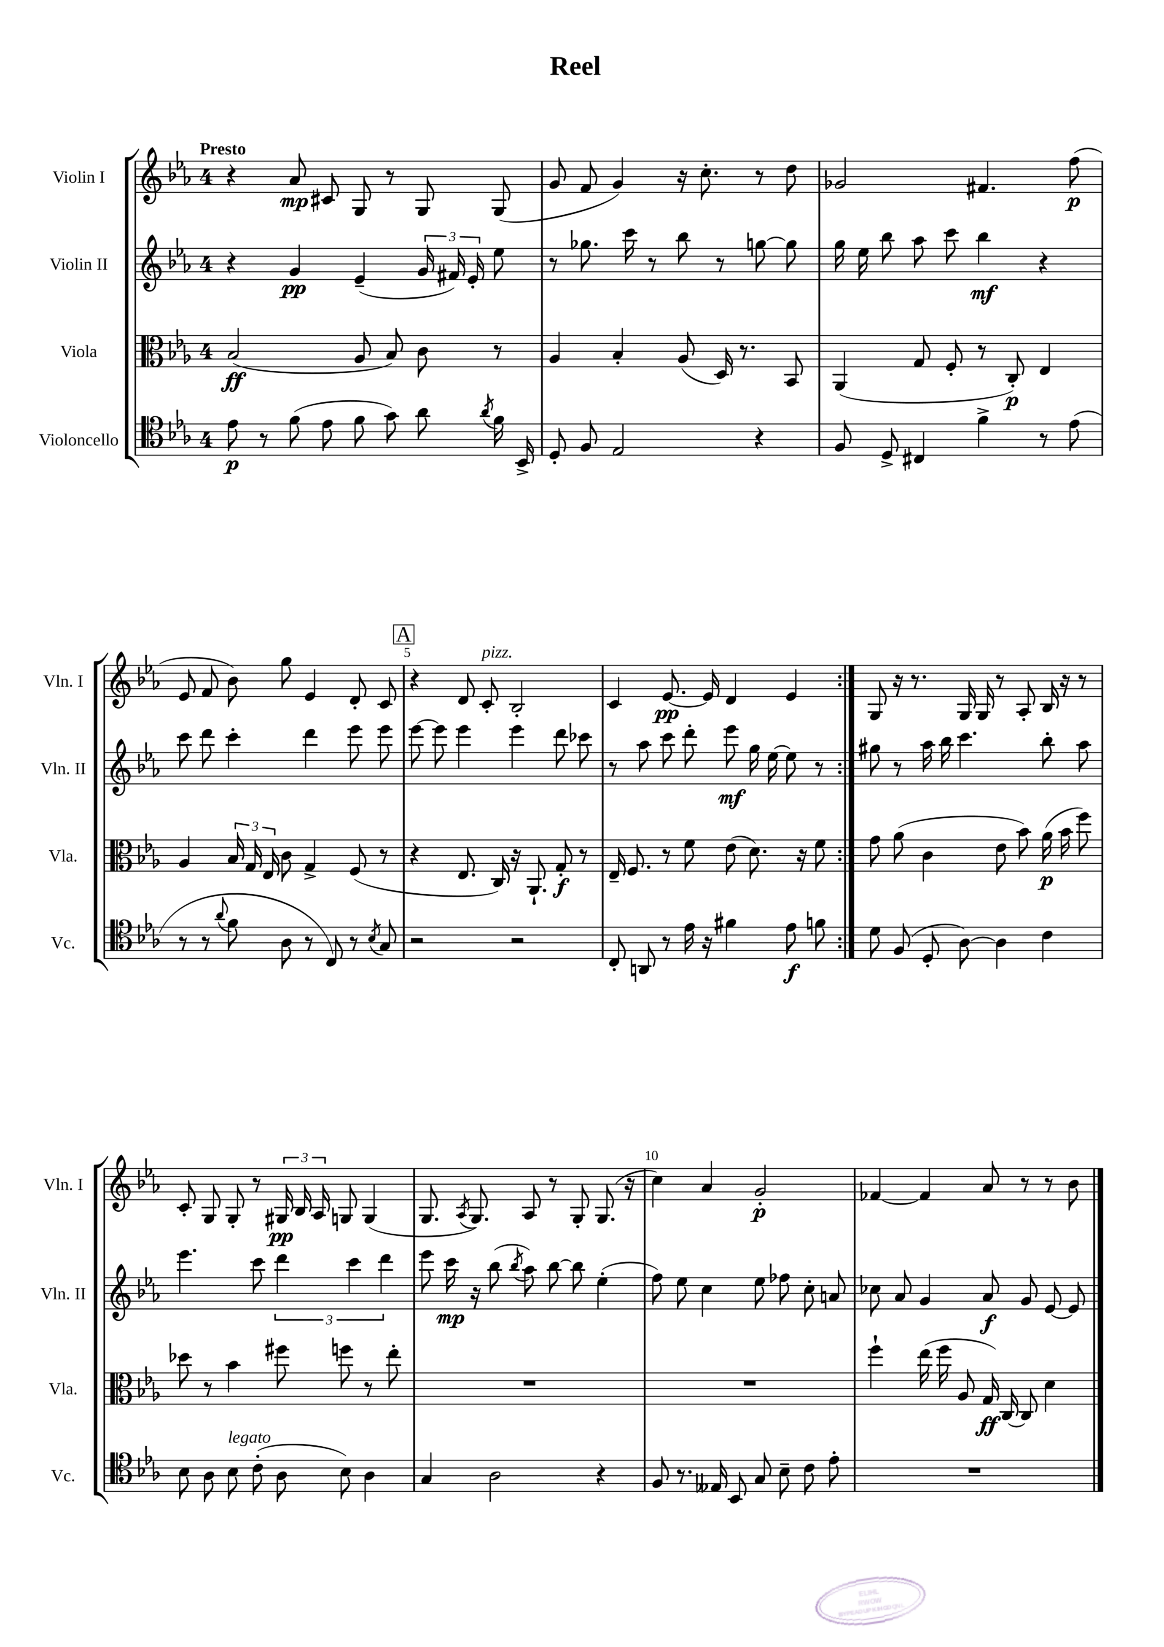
\header { title = "Reel" }
<<
\new StaffGroup <<
\new Staff = "s0" \with { instrumentName = "Violin I" shortInstrumentName = "Vln. I" } {
    \clef treble \key ees \major \once \override Staff.TimeSignature.style = #'single-digit \time 4/4 \tempo "Presto"
    \autoBeamOff \repeat volta 2 { r4 aes'8\mp cis'8 g8 r8 g8 g8( |
    g'8 f'8 g'4) r16 c''8.-. r8 d''8 |
    ges'2 fis'4. f''8\p( |
    ees'8 f'8 bes'8) g''8 ees'4 d'8-. c'8 |
    \mark \markup { \box "A" } r4 d'8 c'8-.^\markup { \italic "pizz." } bes2-. |
    c'4 ees'8.~\pp ees'16 d'4 ees'4 | }
    g8 r16 r8. g16 g16 r8 aes8-. bes16 r16 r8 |
    c'8-. g8 g8-. r8 \tuplet 3/2 { gis16\pp bes16 aes16 } g8 g4( |
    g8. \acciaccatura { aes8 } g8.) aes8 r8 g8-. g8.( r16 |
    c''4) aes'4 g'2-.\p |
    fes'4~ fes'4 aes'8 r8 r8 bes'8 \bar "|." |
}
\new Staff = "s1" \with { instrumentName = "Violin II" shortInstrumentName = "Vln. II" } {
    \clef treble \key ees \major \once \override Staff.TimeSignature.style = #'single-digit \time 4/4
    \autoBeamOff \repeat volta 2 { r4 g'4\pp ees'4--( \tuplet 3/2 { g'16 fis'16) ees'16-. } ees''8 |
    r8 ges''8. c'''16 r8 bes''8 r8 g''8~ g''8 |
    g''16 ees''16 bes''8 aes''8 c'''8 bes''4\mf r4 |
    c'''8 d'''8 c'''4-. d'''4 ees'''8 ees'''8 |
    \mark \markup { \box "A" } ees'''8~ ees'''8 ees'''4 ees'''4 d'''8 ces'''8 |
    r8 aes''8 c'''8 d'''8-. ees'''8\mf g''16 ees''16~ ees''8 r8 | }
    gis''8 r8 aes''16 bes''16 c'''4. bes''8-. aes''8 |
    ees'''4. c'''8 \tuplet 3/2 { d'''4 c'''4 d'''4 } |
    ees'''8 c'''16\mp r16 bes''8( \acciaccatura { bes''8 } aes''8) bes''8~ bes''8 ees''4-.( |
    f''8) ees''8 c''4 ees''8 fes''8 c''8-. a'8 |
    ces''8 aes'8 g'4 aes'8\f g'8 ees'8~ ees'8 \bar "|." |
}
\new Staff = "s2" \with { instrumentName = "Viola" shortInstrumentName = "Vla." } {
    \clef alto \key ees \major \once \override Staff.TimeSignature.style = #'single-digit \time 4/4
    \autoBeamOff \repeat volta 2 { bes2\ff( aes8 bes8) c'8 r8 |
    aes4 bes4-. aes8( d16) r8. bes,8 |
    aes,4( g8 f8-. r8 c8-.\p) ees4 |
    aes4 \tuplet 3/2 { bes16 g16 ees16 } c'8 g4-> f8( r8 |
    \mark \markup { \box "A" } r4 ees8. c16) r16 aes,8.-! g8-.\f r8 |
    ees16-- f8. r8 f'8 ees'8( d'8.) r16 f'8 | }
    g'8 aes'8( c'4 ees'8 bes'8) aes'16\p( bes'16 f''8) |
    des''8 r8 bes'4 fis''8 f''8 r8 ees''8-. |
    R1 |
    R1 |
    f''4-! ees''16( f''16 aes8 g16\ff) c16~ c8 d'4 \bar "|." |
}
\new Staff = "s3" \with { instrumentName = "Violoncello" shortInstrumentName = "Vc." } {
    \clef tenor \key ees \major \once \override Staff.TimeSignature.style = #'single-digit \time 4/4
    \autoBeamOff \repeat volta 2 { ees'8\p r8 f'8( ees'8 f'8 g'8) aes'8 \acciaccatura { aes'8 } f'16 bes,16-> |
    d8-. f8 ees2 r4 |
    f8 d8-> cis4 f'4-> r8 ees'8( |
    r8 r8 \appoggiatura { aes'8 } f'8 aes8 r8 c8) r8 \acciaccatura { bes8 } g8 |
    \mark \markup { \box "A" } r2 r2 |
    c8-. a,8 r8 ees'16 r16 fis'4 ees'8\f f'8 | }
    d'8 f8( d8-. aes8~) aes4 c'4 |
    bes8 aes8 bes8^\markup { \italic "legato" } c'8-.( aes8 bes8) aes4 |
    g4 aes2 r4 |
    f8 r8. eeses16 bes,8 g8 bes8-- c'8 ees'8-. |
    R1 \bar "|." |
}
>>
>>
\layout { \context { \Score \override BarNumber.break-visibility = ##(#f #t #t) barNumberVisibility = #(every-nth-bar-number-visible 5) } }
